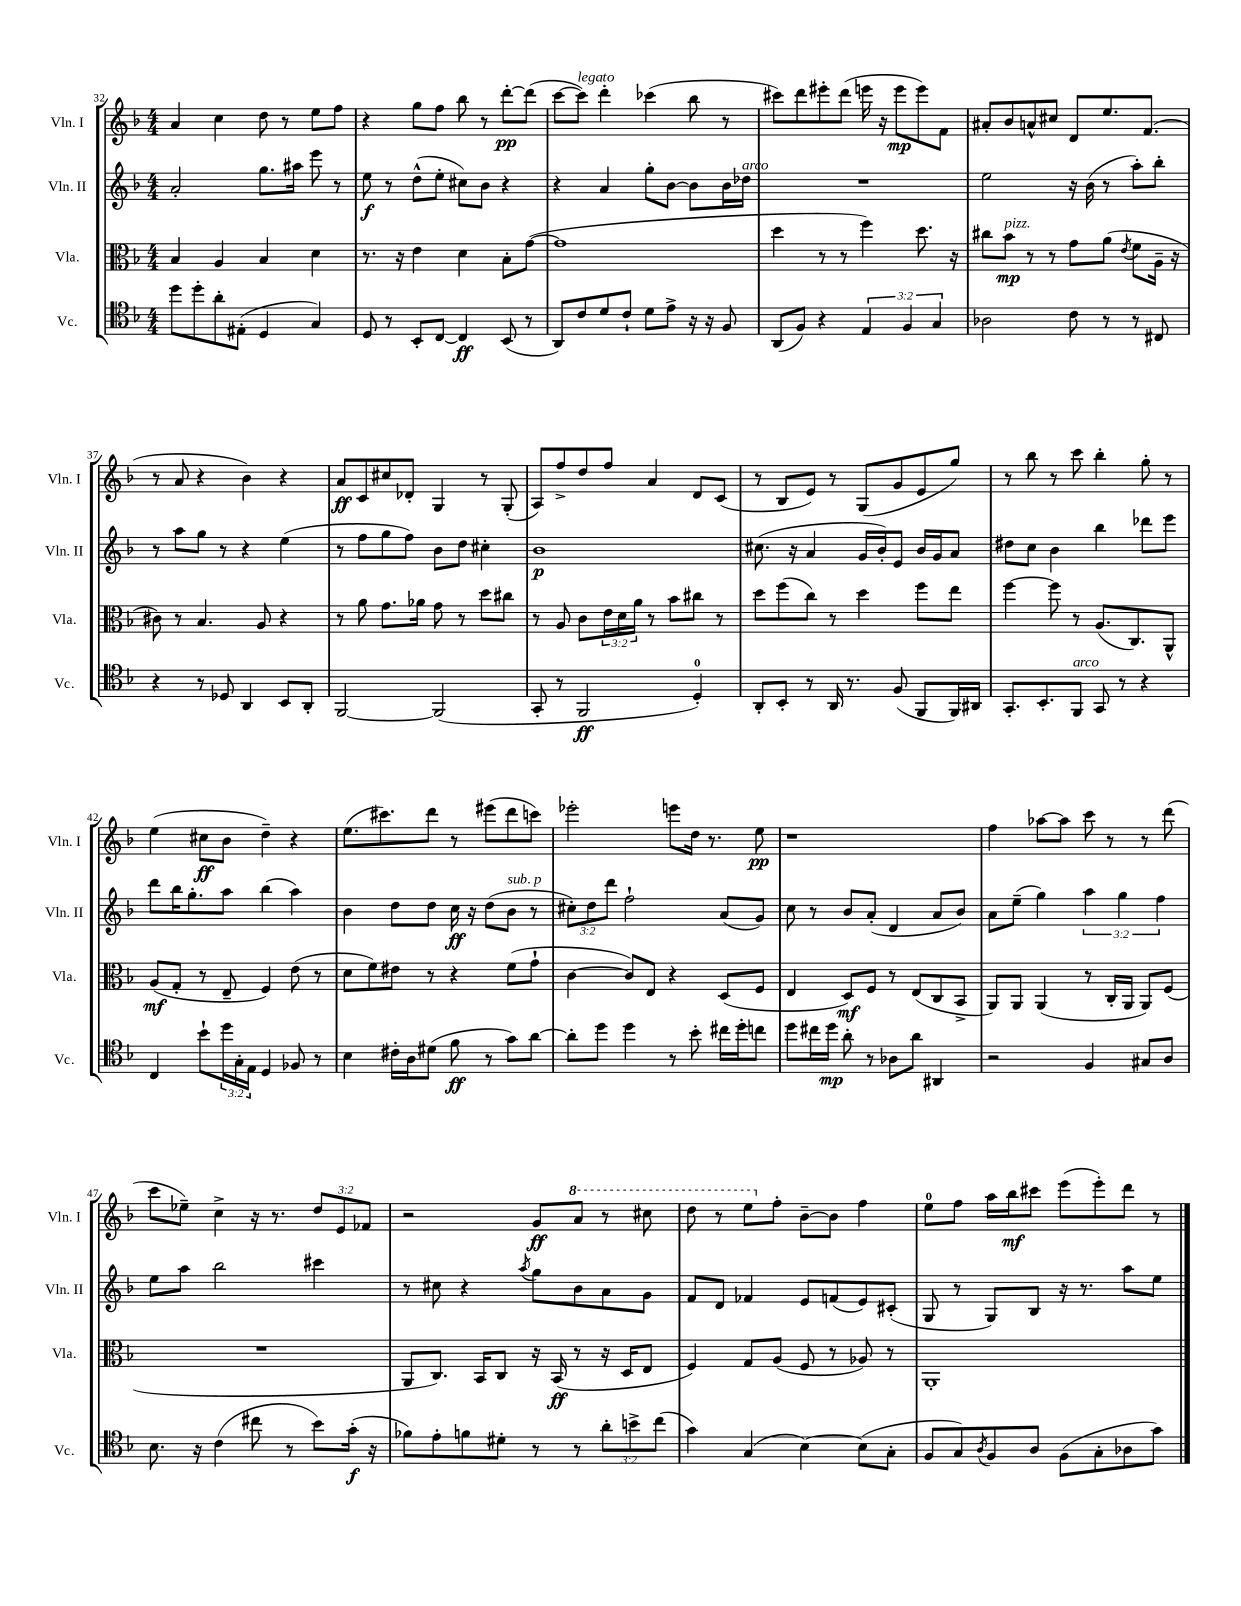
<<
\new StaffGroup <<
\new Staff = "s0" \with { instrumentName = "Vln. I" shortInstrumentName = "Vln. I" } {
    \clef treble \key f \major \numericTimeSignature \time 4/4 \override Staff.TupletNumber.text = #tuplet-number::calc-fraction-text
    a'4 c''4 d''8 r8 e''8 f''8 |
    r4 g''8 f''8 bes''8 r8 d'''8~-.\pp d'''8( |
    c'''8~ c'''8^\markup { \italic "legato" }) d'''4-. ces'''4( bes''8 r8 |
    cis'''8) d'''8 eis'''8-. d'''8( e'''16 r16 e'''8\mp e'''8) f'8 |
    ais'8-. bes'8 a'8-^ cis''8 d'8 e''8. f'8.( |
    r8 a'8 r4 bes'4) r4 |
    a'8\ff c'8 cis''8 des'8-. g4 r8 g8-.( |
    a8) f''8-> d''8 f''8 a'4 d'8 c'8( |
    r8 bes8 e'8) r8 g8( g'8 e'8 g''8) |
    r8 bes''8 r8 c'''8 bes''4-. g''8-. r8 |
    e''4( cis''8\ff bes'8 d''4--) r4 |
    e''8.( cis'''8.) d'''8 r8 eis'''8( d'''8 c'''8) |
    ees'''2-. e'''8 d''16 r8. e''8\pp |
    r1 |
    f''4 aes''8~ aes''8 c'''8 r8 r8 d'''8( |
    c'''8 ees''8--) c''4-> r16 r8. \tuplet 3/2 { d''8 e'8 fes'8 } |
    r2 g'8\ff \ottava #1 a''8 r8 cis'''8 |
    d'''8 r8 e'''8 \ottava #0 f''8-. bes'8~-- bes'8 f''4 |
    e''8-0 f''8 a''16 bes''16\mf cis'''8 e'''8( e'''8-.) d'''8 r8 \bar "|." |
}
\new Staff = "s1" \with { instrumentName = "Vln. II" shortInstrumentName = "Vln. II" } {
    \clef treble \key f \major \numericTimeSignature \time 4/4 \override Staff.TupletNumber.text = #tuplet-number::calc-fraction-text
    a'2-. g''8. ais''16 e'''8 r8 |
    e''8\f r8 d''8-^( e''8-. cis''8) bes'8 r4 |
    r4 a'4 g''8-. bes'8~ bes'8 bes'16 des''16^\markup { \italic "arco" } |
    R1 |
    e''2 r16 bes'16( r8 a''8-.) bes''8-. |
    r8 a''8 g''8 r8 r4 e''4( |
    r8 f''8 g''8 f''8) bes'8 d''8 cis''4-. |
    bes'1\p |
    cis''8.( r16 a'4 g'16 bes'16-.) e'8 bes'16 g'16 a'8 |
    dis''8 c''8 bes'4 bes''4 des'''8 e'''8 |
    d'''8 bes''16 g''8.-. a''8 bes''4( a''4) |
    bes'4 d''8 d''8 c''16\ff r16 d''8( bes'8^\markup { \italic "sub. p" } r8 |
    \tuplet 3/2 { cis''8-.) d''8 d'''8 } f''2-! a'8( g'8) |
    c''8 r8 bes'8 a'8-.( d'4 a'8 bes'8) |
    a'8 e''8--( g''4) \tuplet 3/2 { a''4 g''4 f''4 } |
    e''8 a''8 bes''2 cis'''4 |
    r8 cis''8 r4 \acciaccatura { a''8 } g''8 bes'8 a'8 g'8 |
    f'8 d'8 fes'4 e'8 f'8( e'8) cis'8-.( |
    g8 r8 g8) bes8 r16 r8. a''8 e''8 \bar "|." |
}
\new Staff = "s2" \with { instrumentName = "Vla." shortInstrumentName = "Vla." } {
    \clef alto \key f \major \numericTimeSignature \time 4/4 \override Staff.TupletNumber.text = #tuplet-number::calc-fraction-text
    bes4 a4 bes4 d'4 |
    r8. r16 e'4 d'4 bes8-. g'8~( |
    g'1 |
    d''4 r8 r8 f''4) d''8. r16 |
    cis''8 bes'8\mp^\markup { \italic "pizz." } r8 r8 g'8 a'8( \acciaccatura { e'8 } f'8 a16-- r16 |
    cis'8) r8 bes4. a8 r4 |
    r8 a'8 g'8. aes'16 g'8 r8 d''8 cis''8 |
    r8 a8 c'8 \tuplet 3/2 { e'16 d'16 a'16 } r8 bes'8 cis''8 r8 |
    d''8 f''8( c''8) r8 d''4 f''8 e''8 |
    f''4~ f''8 r8 a8.( c8.) a,8-^ |
    a8\mf( g8-. r8 e8-- f4) e'8( r8 |
    d'8 f'8) eis'8 r8 r4 f'8( g'8-! |
    c'4~ c'8) e8 r4 d8( f8 |
    e4 d8\mf) f8 r8 e8( c8 bes,8-> |
    a,8) a,8 a,4( r8 c16-. a,16 a,8) f8( |
    R1 |
    a,8 c8.) bes,16 c8 r16 bes,16\ff( r8 r16 d16 e8 |
    f4) g8 a8( f8 r8 aes8) r8 |
    a,1-. \bar "|." |
}
\new Staff = "s3" \with { instrumentName = "Vc." shortInstrumentName = "Vc." } {
    \clef tenor \key f \major \numericTimeSignature \time 4/4 \override Staff.TupletNumber.text = #tuplet-number::calc-fraction-text
    d''8 d''8-. a'8-. eis8-.( d4 g4) |
    d8 r8 bes,8-. c8~ c4\ff bes,8( r8 |
    a,8) c'8 d'8 c'8-! d'8 e'8-> r16 r16 f8 |
    a,8( f8) r4 \tuplet 3/2 { e4 f4 g4 } |
    aes2 c'8 r8 r8 cis8 |
    r4 r8 des8 a,4 bes,8 a,8-. |
    f,2~ f,2( |
    g,8-. r8 f,2\ff d4-0-.) |
    a,8-. bes,8-. r8 a,16 r8. f8( f,8 f,16) ais,16 |
    g,8.-. bes,8.-. f,8^\markup { \italic "arco" } g,8 r8 r4 |
    c4 bes'8-! \tuplet 3/2 { d''16 g16-. e16 } d4 fes8 r8 |
    bes4 cis'16-. a16 dis'8( f'8\ff r8 g'8) a'8~ |
    a'8-. d''8 d''4 r8 bes'8-. cis''16 d''16-. c''8 |
    d''8 cis''16 d''16\mp a'8-. r8 aes8 a'8 ais,4 |
    r2 f4 gis8 a8 |
    bes8. r16 c'4( cis''8 r8 bes'8) g'16-.\f( r16 |
    fes'8) e'8-. f'8 dis'8-. r8 r8 \tuplet 3/2 { a'8-. b'8-> c''8( } |
    g'4) g4( bes4~) bes8( g8-. |
    f8 g8) \acciaccatura { a8 } f8 a8 f8( g8-. aes8 g'8) \bar "|." |
}
>>
>>
\layout { \context { \Score currentBarNumber = #32 } }
